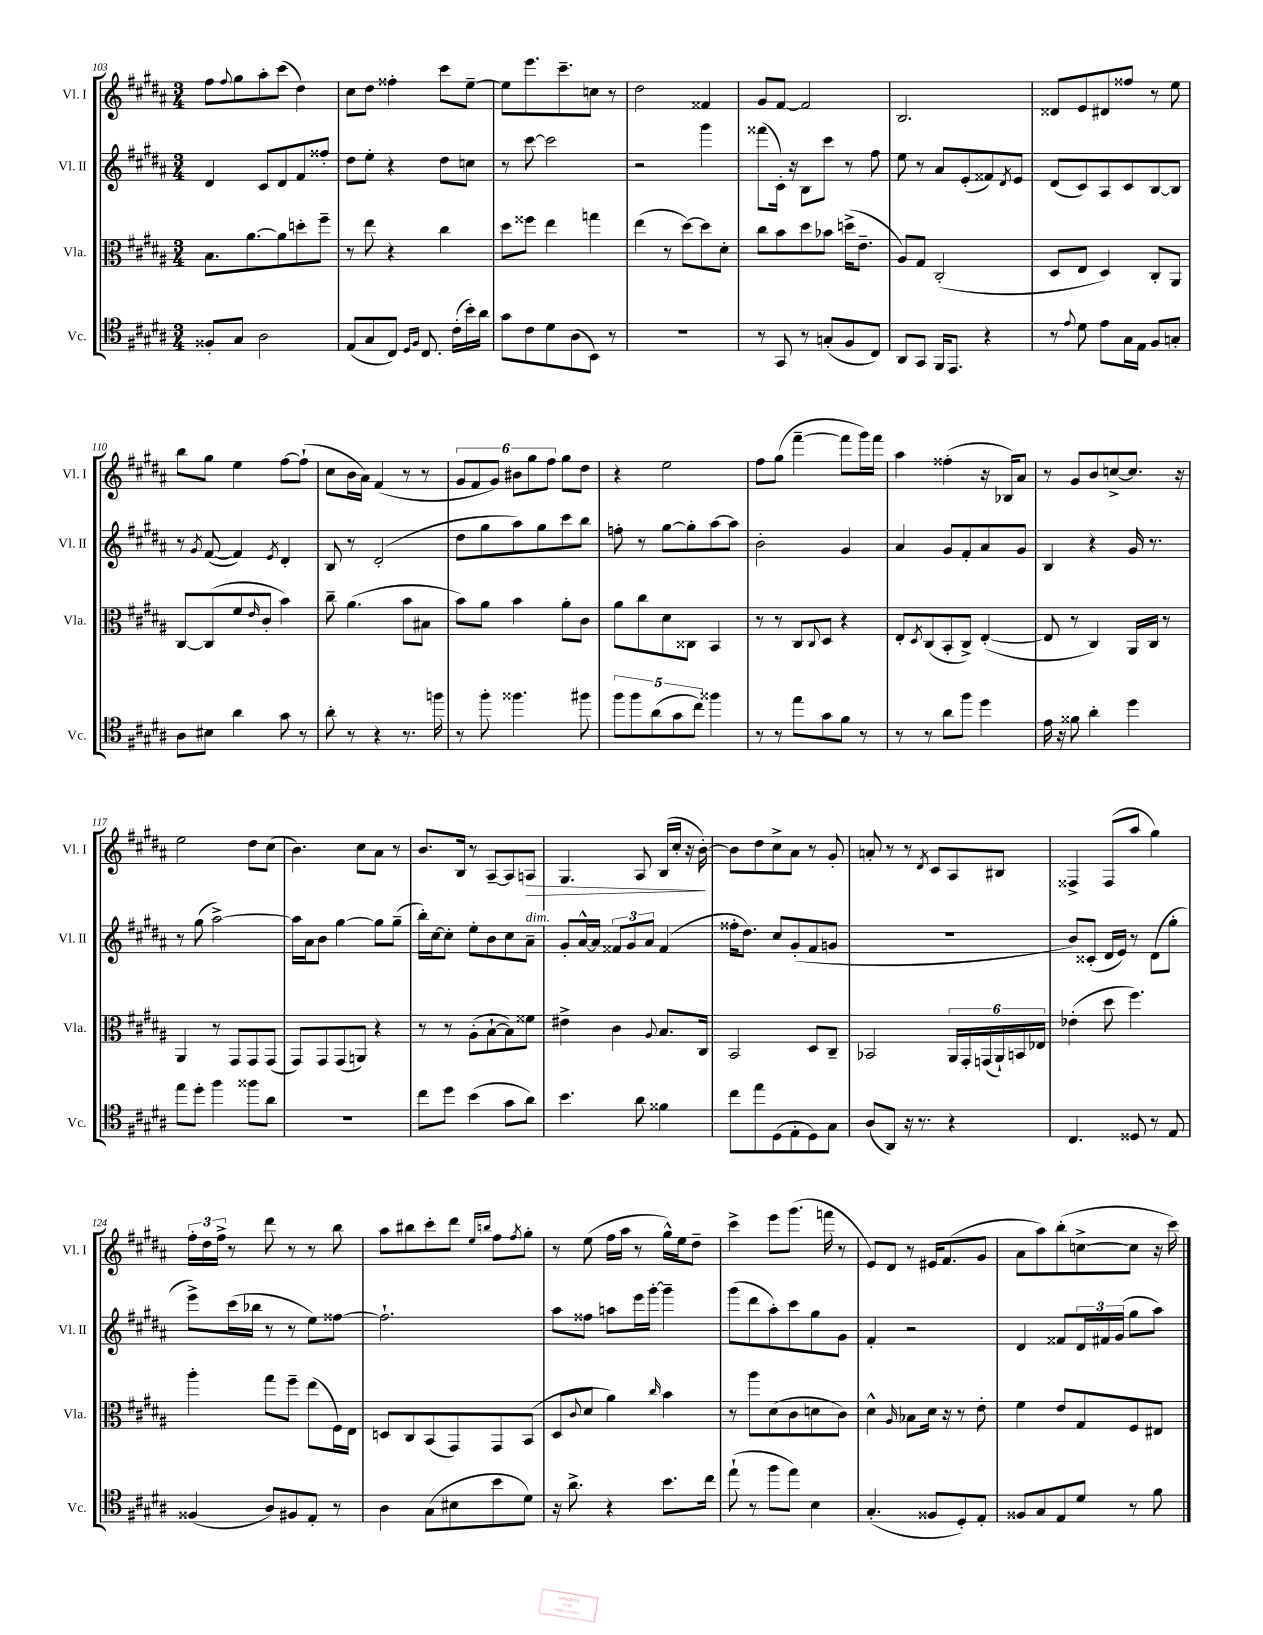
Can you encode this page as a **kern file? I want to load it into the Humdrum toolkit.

**kern	**kern	**kern	**kern
*staff4	*staff3	*staff2	*staff1
*clefC4	*clefC3	*clefG2	*clefG2
*k[f#c#g#d#a#]	*k[f#c#g#d#a#]	*k[f#c#g#d#a#]	*k[f#c#g#d#a#]
*M3/4	*M3/4	*M3/4	*M3/4
8F##'/L	8.B\L	4d#/	8ff#\L
.	.	.	8qqff#/
8G#/J	.	.	8gg#\
.	[8.a#\	.	.
2A#\	.	8c#/L	8aa#'\
.	8a#\]	8d#/	(8ccc#\J
.	8dd'\	8f#/	4dd#\)
.	8ff#~\J	8ff##'/J	.
=	=	=	=
(8E/L	8r	8dd#\L	8cc#\L
8G#/	8ee\	8ee'\J	8dd#\J
8C#/J)	4r	4r	4ff##'\
16qqD#/LL	.	.	.
16qqF#/JJ	.	.	.
8.C#/	.	.	.
.	4cc#\	8dd#\L	8ccc#\L
(16c#'\LL	.	.	.
16b'\)	.	8cc\J	[8ee~\J
16a#\JJ	.	.	.
=	=	=	=
8g#\L	8dd#\L	8r	8ee\]L
8c#\	8ff##\J	[8ccc#\	8.eee\
8d#\	4ee\	2ccc#\]	.
.	.	.	8.ccc#~\
(8A#\	.	.	.
8BB\J)	4gg\	.	8cc\J
8r	.	.	8r
=	=	=	=
2.r	(4ee\	2r	2dd#\
.	8r	.	.
.	[8dd#\L)	.	.
.	8dd#\]	4ggg#\	4f##/
.	8d#'\J	.	.
=	=	=	=
8r	8cc#\L	(8fff##\L	8g#/L
8GG#/	8b\	16c#'\Jk)	[8f#/J
.	.	16r	.
8r	8dd#\	8B\L	2f#/]
(8G'/L	8b-\J	8ccc#\J	.
8F#/	(16dd^\LK	8r	.
.	8.e~\J	.	.
8C#/J)	.	8ff#\	.
=	=	=	=
8AA#/L	8A#/L)	8ee\	2.B/
8GG#/J	8G#/J	8r	.
16FF#/LK	(2C#'/	8a#/L	.
8.EE/J	.	.	.
.	.	(8e'/	.
4r	.	8f##/)	.
.	.	8qd#/	.
.	.	8e/J	.
=	=	=	=
8r	8D#/L	(8d#/L	8d##/L
8qqe/	.	.	.
8d#\	8E/J	8c#/)	8e/
8e\L	4D#/)	8A#/	8d#/
16G#\L	.	8c#/	8ff##/J
16E\JJ	.	.	.
8F#/L	8C#'/L	[8B/	8r
8G'/J	8AA#/J	8B/]J	8ee\
=	=	=	=
8A#\L	[8C#/L	8r	8bb\L
.	.	8qg#/	.
8B#\J	(8C#/]	([8f#/	8gg#\J
4a#\	8f#/	4f#/])	4ee\
.	16qqe/	.	.
.	8c#'/J	.	.
.	.	8qe/	.
8g#\	4b\)	4d#'/	[8ff#\L
8r	.	.	(8ff#`\]J
=	=	=	=
8a#'\	8cc#~\	8B/	8cc#\L
8r	(4.a#\	8r	16b\L
.	.	.	16a#\JJ)
4r	.	(2d#'/	(4f#/
8.r	8b\L	.	8r
.	8B#\J	.	8r
16ff\	.	.	.
=	=	=	=
8r	8b\L)	8dd#\L	12g#/L
.	.	.	12f#/
8ff#'\	8a#\J	8gg#\	.
.	.	.	12g#/J)
4.ff##\	4b\	8aa#\)	12b#\L
.	.	.	12gg#\
.	.	8gg#\	.
.	.	.	12ff#\J
.	8a#'\L	8ccc#\	8gg#\L
8ff#\	8c#\J	8bb\J	8dd#\J
=	=	=	=
10ff#\L	8a#\L	8ff'\	4r
10ff#\	.	.	.
.	8cc#\	8r	.
(10a#\	.	.	.
.	8d#\	[8gg#\L	2ee\
10g#\	.	.	.
.	8C##\J	8gg#'\]	.
10cc#\J)	.	.	.
4ff##\	4BB/	[8aa#\	.
.	.	8aa#\]J	.
=	=	=	=
8r	8r	2b'\	8ff#\L
8r	8r	.	(8gg#\J
8ee\L	8C#/L	.	[4fff#~\
.	8qqC#/	.	.
8g#\	8D#/J	.	.
8f#\J	4r	4g#/	8fff#\]L
8r	.	.	16ggg#\L)
.	.	.	16fff#\JJ
=	=	=	=
8r	8E'/L	4a#/	4aa#\
.	8qD#/	.	.
8r	(8C#/	.	.
8a#\L	8BB'/	8g#/L	(4ff##'\
8ff#\J	8C#^/J)	8f#'/	.
4dd#\	([4E'/	8a#/	16r
.	.	.	16B-/LK)
.	.	8g#/J	8a#/J
=	=	=	=
16e\	8E/]	4B/	8r
16r	.	.	.
8f##\	8r	.	8g#/L
4a#'\	4C#/)	4r	8b/
.	.	.	[8cc^/
4dd#\	16AA#/LL	16g#/	8.cc/]J
.	16C#/JJ	8.r	.
.	8r	.	.
.	.	.	16r
=	=	=	=
8ee\L	4AA#/	8r	2ee\
8dd#'\J	.	(8gg#\	.
4ff#\	8r	[2aa#^\)	.
.	8GG#/L	.	.
8ff##\L	8GG#/	.	8dd#\L
8a#\J	(8GG#/J	.	(8cc#\J
=	=	=	=
2.r	8GG#/L)	16aa#\]LL	4.b\)
.	.	16a#\J	.
.	8GG#/	8b\J	.
.	(8GG#/	[4gg#\	.
.	8AA/J)	.	8cc#\L
.	4r	8gg#\]L	8a#\J
.	.	(8gg#~\J	8r
=	=	=	=
8cc#\L	8r	16bb'\LL)	8.b/L
.	.	[16cc#\J	.
8dd#\J	8r	8cc#'\]J	.
.	.	.	16B/Jk
(4b\	(8A#'\L	8ee'\L	8r
.	[8B`\	8b\	[8A#~/L
8g#\L	8B\])	8cc#\	8A#/]
8a#\J)	8f##\J	8a#~\J	8A/J
=	=	=	=
4.b\	4e#^\	8g#'/L	4.G#/
.	.	[16a#^^/L	.
.	.	16a#/]JJ	.
.	4c#\	12f##/L	.
.	.	12g#/	.
8a#\	.	.	8A#/
.	.	12a#/J	.
.	8qqA#/	.	.
4f##\	8.B/L	(4f##/	(16B/LL
.	.	.	16cc#'/JJ
.	.	.	16r
.	16C#/Jk	.	[16b'\)
=	=	=	=
8cc#\L	2BB/	16ff##'\LK	8b\]L
.	.	8.dd#\J)	.
8ee\	.	.	8dd#\
(8D#\	.	8cc#/L	8cc#^\
8E'\	.	(8g#'/	8a#\J
8D#\)	8D#/L	8f#/	8r
8G#\J	8C#~/J	8g/J	8g#'/
=	=	=	=
(8A#/L	2BB-/	2.r	8a'/
8AA#/J)	.	.	8r
16r	.	.	8r
8.r	.	.	.
.	.	.	8qd#/
.	.	.	8c#/L
4r	24AA#/LL	.	8A#/
.	24GG#'/	.	.
.	(24GG/	.	.
.	24AA#`/)	.	8B#/J
.	24BB/	.	.
.	24E-/JJ	.	.
=	=	=	=
4.C#/	(4e-'\	8b/L)	4F##^/
.	.	(8c##'/J	.
.	8dd#\	16d#/LL	(8F##/L
.	.	16e/JJ)	.
8D##/	4.ff#\)	8r	8aa#/J
8r	.	(8d#\L	4gg#\)
8E/	.	8gg#'\J	.
=	=	=	=
(4F##/	4aa#'\	8eee^\L)	24ff#'\LL
.	.	.	24dd#\
.	.	.	24ff#^\JJ
.	.	(16ccc#\L	8r
.	.	16bb-\JJ	.
8A#/L)	8gg#\L	8r	8ddd#\
8F#/	8ff#~\J	8r	8r
8E'/J	(8ee\L	8ee\L)	8r
8r	16F#\L)	[8ff##\J	8bb\
.	16E\JJ	.	.
=	=	=	=
4A#\	8D/L	2.ff##`\]	8aa#\L
.	8C#/	.	8bb#\
(8G#\L	(8BB/	.	8ccc#'\
8B#\	8GG#/)	.	8ddd#\J
.	.	.	16qqee/LL
.	.	.	16qqbb/JJ
8b\	8GG#/	.	8ff#\L
.	.	.	8qff#/
8d#\J)	(8BB/J	.	8gg#'\J
=	=	=	=
16r	8D#/L	8aa#\L	8r
8.a#^\	.	.	.
.	8qqc#/	.	.
.	8d#/J	8ff##\J	(8ee\
4r	4a#\)	8aa\L	16ff#\LL
.	.	.	16aa#\JJ
.	.	16eee\L	8r
.	.	[16ggg#'\JJ	.
.	16qqcc#/	.	.
8.b\L	4b\	4ggg#~\]	16gg#^^\LL)
.	.	.	16ee\J
.	.	.	8dd#~\J
16cc#\Jk	.	.	.
=	=	=	=
(8ee`\	8r	(8ggg#\L	4ccc#^\
8r	8aa#\L	8ddd#\	.
8ff#\L	(8d#\	8aa#'\)	8eee\L
8ee\J)	8c#\	8ccc#\	(8.ggg#\J
4B\	8d\	8gg#\	.
.	.	.	16fff\
.	8c#\J)	8g#\J	8r
=	=	=	=
(4.G#'/	4d#^^\	4f#'/	8e/L)
.	.	.	8d#/J
.	16qqA#/	.	.
.	8B-\L	2r	8r
8F##/L	16d#\Jk	.	16e#/LK
.	16r	.	(8.f#/
8D#'/)	8r	.	.
8E'/J	8e'\	.	8g#/J
=	=	=	=
8F##/L	4f#\	4d#/	8a#\L
8G#/	.	.	8aa#\)
8E/	8e/L	8f##/L	(8bb'\
8d#/J	8G#/	24d#/L	[8cc^\
.	.	24f#/	.
.	.	(24g#/JJ	.
8r	8F#/	8gg#\L	8cc\]J
8f#\	8E#/J	8aa#\J)	16r
.	.	.	16ccc#\)
==	==	==	==
*-	*-	*-	*-
